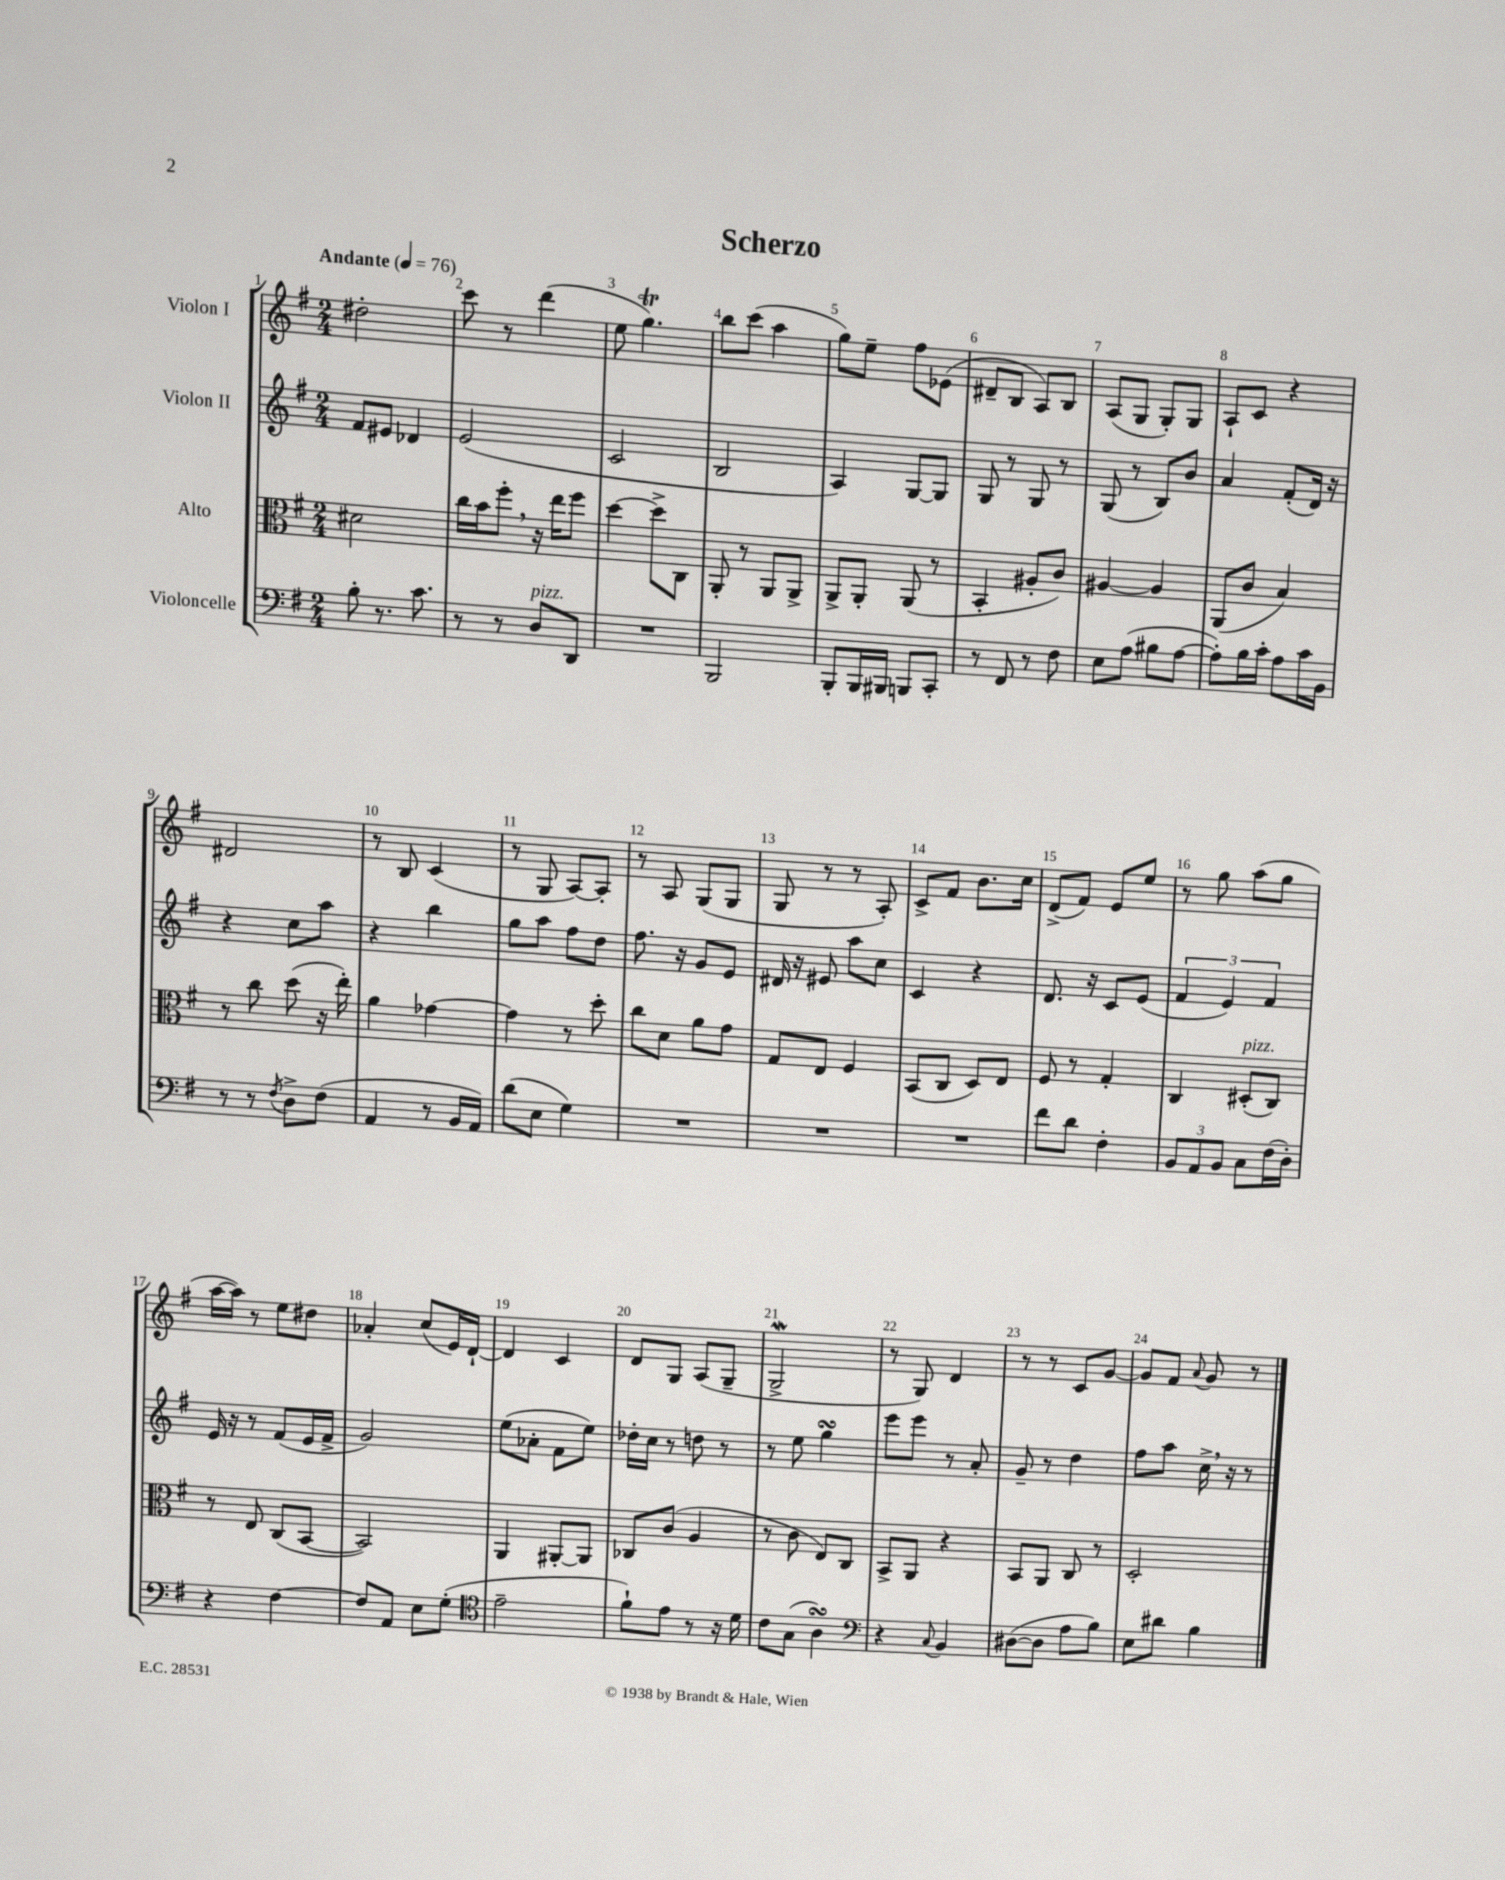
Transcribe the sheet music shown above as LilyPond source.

\header { title = "Scherzo" }
<<
\new StaffGroup <<
\new Staff = "s0" \with { instrumentName = "Violon I" } {
    \clef treble \key g \major \numericTimeSignature \time 2/4 \tempo "Andante" 4 = 76
    dis''2-. |
    c'''8 r8 d'''4( |
    e''8 g''4.\trill) |
    b''8 c'''8( a''4 |
    g''8) e''8-- fis''8 ees'8( |
    dis'8-- b8 a8) b8 |
    a8( g8 g8-.) g8 |
    a8-! c'8 r4 |
    dis'2 |
    r8 b8 c'4( |
    r8 g8 a8~) a8-. |
    r8 a8 g8( g8 |
    g8 r8 r8 a8-.) |
    c'8-> fis'8 b'8. c''16 |
    d'8->( fis'8) e'8 e''8 |
    r8 g''8 a''8( g''8 |
    a''16~ a''16) r8 e''8 dis''8 |
    aes'4-. c''8( e'16) d'16~-! |
    d'4 c'4 |
    d'8 g8 a8( g8-- |
    g2->\mordent |
    r8 g8) d'4 |
    r8 r8 c'8 g'8~ |
    g'8 fis'8 \appoggiatura { a'8 } g'8 r8 \bar "|." |
}
\new Staff = "s1" \with { instrumentName = "Violon II" } {
    \clef treble \key g \major \numericTimeSignature \time 2/4
    fis'8 eis'8 des'4 |
    e'2( |
    c'2 |
    b2 |
    a4) g8~ g8 |
    g8 r8 g8 r8 |
    g8( r8 b8) b'8 |
    a'4 fis'8-.( d'16) r16 |
    r4 c''8 a''8 |
    r4 b''4 |
    g''8 a''8 fis''8 d''8 |
    fis''8. r16 g'8 e'8 |
    dis'16 r16 eis'8 a''8 c''8 |
    c'4 r4 |
    d'8. r16 c'8 e'8( |
    \tuplet 3/2 { fis'4 e'4) fis'4 } |
    e'16 r16 r8 fis'8( e'16 fis'16-> |
    g'2) |
    e''8( aes'8-. fis'8 e''8) |
    des''16-. c''16 r8 d''8 r8 |
    r8 e''8 g''4\turn |
    e'''8 e'''8 r8 a'8-. |
    g'8-- r8 d''4 |
    fis''8 a''8 c''16-> \breathe r16 r8 \bar "|." |
}
\new Staff = "s2" \with { instrumentName = "Alto" } {
    \clef alto \key g \major \numericTimeSignature \time 2/4
    dis'2 |
    c''16 b'16 fis''8-. \breathe r16 e''16 fis''8 |
    d''4~ d''8-> c8 |
    a,8-. r8 a,8 a,8-> |
    a,8-> a,8-. a,8( r8 |
    b,4-. ais8-. c'8) |
    ais4~ ais4 |
    a,8( c'8 b4) |
    r8 c''8 d''8( r16 e''16-.) |
    a'4 ges'4~ |
    ges'4 r8 d''8-. |
    c''8 d'8 a'8 g'8 |
    g8 e8 fis4 |
    b,8( c8 d8) e8 |
    fis8 r8 g4-. |
    c4 dis8-.^\markup { \italic "pizz." }( c8) |
    r8 e8 c8( b,8~ |
    b,2) |
    a,4 ais,8~-. ais,8 |
    ces8 c'8( a4 |
    r8 c'8 e8) c8 |
    b,8-> a,8 r4 |
    b,8 a,8 c8 r8 |
    d2-. \bar "|." |
}
\new Staff = "s3" \with { instrumentName = "Violoncelle" } {
    \clef bass \key g \major \numericTimeSignature \time 2/4
    b8-. r8. c'8. |
    r8 r8 d8^\markup { \italic "pizz." } d,8 |
    R2 |
    b,,2 |
    b,,8-. b,,16 bis,,16 b,,8 c,8-. |
    r8 fis,8 r8 fis8 |
    e8 a8( bis8 a8~ |
    a8-.) b16 c'16-. a8 c'16 b,16 |
    r8 r8 \acciaccatura { fis8 } d8-> fis8( |
    a,4 r8 b,16 a,16) |
    d'8( e8 g4) |
    R2 |
    R2 |
    R2 |
    fis'8 d'8 fis4-. |
    \tuplet 3/2 { b,8 a,8 b,8 } c8 fis16( d16-.) |
    r4 fis4~ |
    fis8 a,8 e8 g8-.( |
    \clef tenor e'2-- |
    fis'8-!) e'8 r8 r16 d'16 |
    c'8 g8( a4\turn) |
    \clef bass r4 \appoggiatura { c8 } b,4 |
    dis8~( dis8 a8 b8) |
    e8 dis'8 b4 \bar "|." |
}
>>
>>
\layout { \context { \Score \override BarNumber.break-visibility = ##(#f #t #t) barNumberVisibility = #all-bar-numbers-visible } }
